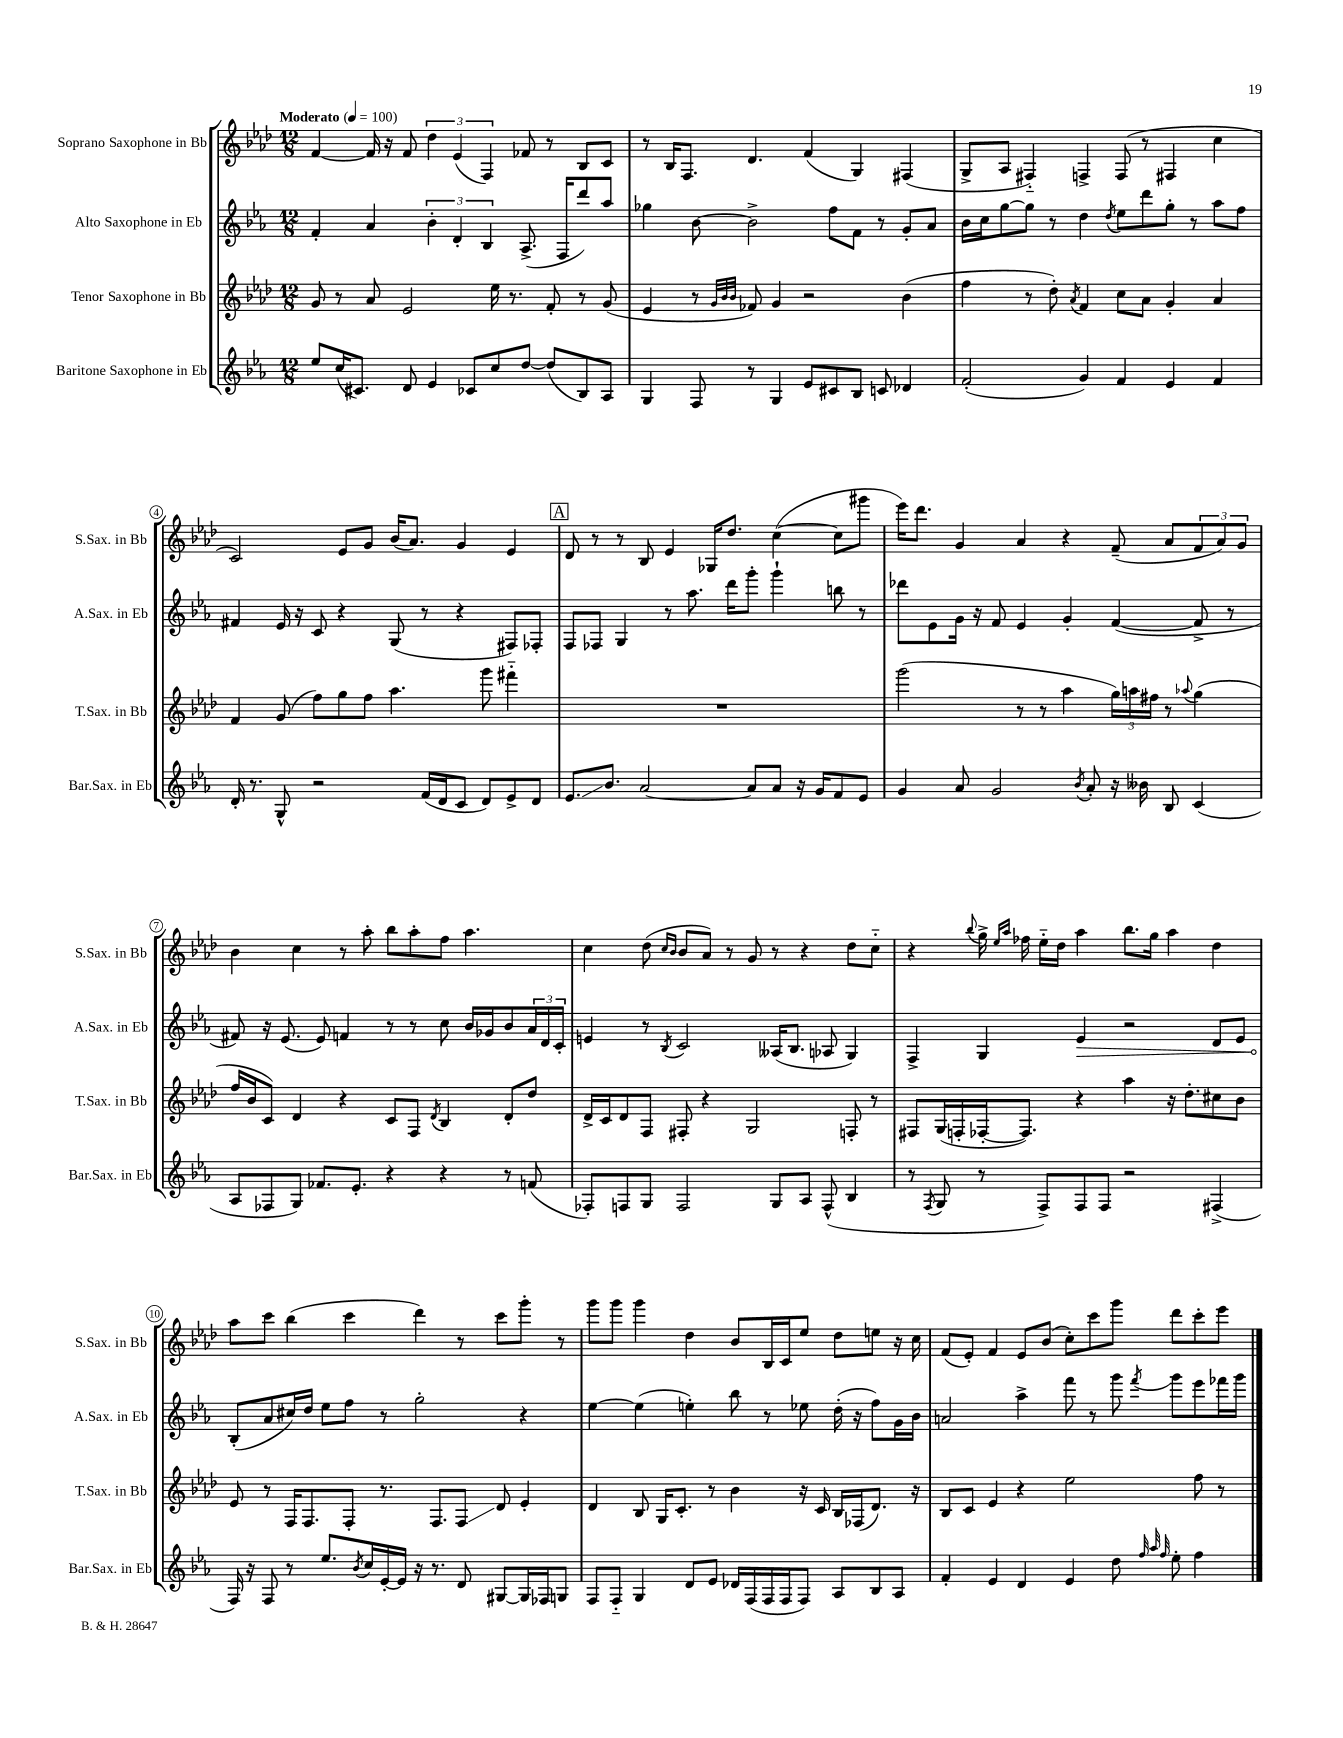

**kern	**kern	**kern	**kern
*staff4	*staff3	*staff2	*staff1
*clefG2	*clefG2	*clefG2	*clefG2
*k[b-e-a-]	*k[b-e-a-d-]	*k[b-e-a-]	*k[b-e-a-d-]
*M12/8	*M12/8	*M12/8	*M12/8
*MM100	*MM100	*MM100	*MM100
8ee-/L	8g/	4f'/	[4f/
(16cc/K	8r	.	.
8.c#/J)	.	.	.
.	8a-/	4a-/	16f/]
.	.	.	16r
8d/	2e-/	.	8f/
4e-/	.	6b-'\	6dd-\
.	.	6d'/	(6e-/
8c-/L	.	.	.
.	.	6B-/	6F/)
8cc/	16ee-\	.	.
.	8.r	.	.
[8dd/J	.	(8.A-^/	8f-/
(8dd/]L	8f'/	.	8r
.	.	16F/LK	.
8B-/)	8r	8ddd/)	8B-/L
8A-/J	(8g/	8aa-/J	8c/J
=	=	=	=
4G/	4e-/	4gg-\	8r
.	.	.	16B-/LK
.	.	.	8.F/J
8F/	8r	[8b-\	.
.	32qqg/LLL	.	.
.	32qqb-/	.	.
.	32qqb-/JJJ	.	.
8r	8f-/)	2b-^\]	4.d-/
4G/	4g/	.	.
8e-/L	2r	.	(4f/
8c#/	.	8ff\L	.
8B-/J	.	8f\J	4G/)
8c/	.	8r	.
4d-/	(4b-\	8g'/L	(4F#/
.	.	8a-/J	.
=	=	=	=
(2f'/	4ff\	16b-\LL	8G^/L
.	.	16cc\J	.
.	.	[8gg\	8A-/J
.	8r	8gg\]J	4F#'~/)
.	8dd-'\)	8r	.
.	8qa-/	.	.
4g/)	4f/	4dd\	4F^/
.	.	8qdd/	.
4f/	8cc\L	8ee-\L	(8F/
.	8a-\J	8ddd\	8r
4e-/	4g'/	8gg'\J	4F#/
.	.	8r	.
4f/	4a-/	8aa-\L	4cc\
.	.	8ff\J	.
=	=	=	=
16d'/	4f/	4f#/	2c/)
8.r	.	.	.
8G^^/	(8g/	16e-/	.
.	.	16r	.
2r	8ff\L)	8c/	.
.	8gg\	4r	8e-/L
.	8ff\J	.	8g/J
.	4.aa-\	(8G/	(16b-/LK
.	.	.	8.a-/J)
(16f/LL	.	8r	.
16d/J	.	.	.
8c/J	.	4r	4g/
8d/L)	8ggg\	.	.
8e-^/	4fff#'~\	8F#/L)	4e-/
8d/J	.	8F-'/J	.
=	=	=	=
8.e-/L	1.r	8F/L	8d-/
.	.	8F-/J	8r
8.b-/J	.	.	.
.	.	4G/	8r
[2a-/	.	.	8B-/
.	.	8r	4e-/
.	.	8.aa-\	.
.	.	.	16G-/LK
.	.	16ddd\LK	8.dd-/J
8a-/]L	.	8ggg'\J	.
8a-/J	.	4ggg`\	([4cc\
16r	.	.	.
16g/LK	.	.	.
8f/	.	8bb\	8cc\]L
8e-/J	.	8r	8ggg#\J
=	=	=	=
4g/	(2ggg\	8ddd-\L	16eee-\LK)
.	.	.	8.ddd-\J
.	.	8e-\	.
8a-/	.	16g\Jk	4g/
.	.	16r	.
2g/	.	8f/	.
.	8r	4e-/	4a-/
.	8r	.	.
.	4aa-\	4g'/	4r
8qb-/	.	.	.
8a-'/	.	.	.
16r	24gg\LL)	([4f/	(8f~/
.	24aa\	.	.
16b--\	.	.	.
.	24ff#\JJ	.	.
8B-/	8r	.	8a-/L
.	8qqaa-/	.	.
(4c/	(4gg\	8f^/]	12f/
.	.	.	12a-/)
.	.	8r	.
.	.	.	12g/J
=	=	=	=
8A-/L	16ff/LL	8f#/)	4b-\
.	16b-/J	.	.
8F-/	8c/J)	16r	.
.	.	(8.e-/	.
8G/J)	4d-/	.	4cc\
8.f-/L	.	8e-/)	.
.	4r	4f/	8r
8.e-'/J	.	.	.
.	.	.	8aa-'\
4r	8c/L	8r	8bb-\L
.	8F/J	8r	8aa-'\
.	8qd-/	.	.
4r	4B-/	8cc\	8ff\J
.	.	16b-/LL	4.aa-\
.	.	16g-/J	.
8r	8d-'/L	8b-/	.
(8f/	8dd-/J	24a-/L	.
.	.	24d/	.
.	.	24c'/JJ	.
=	=	=	=
8F-'/L)	16d-^/LL	4e/	4cc\
.	16c/J	.	.
8F/	8d-/	.	.
8G/J	8F/J	8r	(8dd-\
.	.	.	16qqcc/LL
.	.	8qB-/	16qqb-/JJ
2F/	8F#'/	2c/	8b-/L
.	4r	.	8a-/J)
.	.	.	8r
.	2G/	.	8g/
8G/L	.	(16A--/LK	8r
.	.	8.B-/J	.
8A-/J	.	.	4r
(8F^^/	.	8A-/	.
4B-/	8F'/	4G/)	8dd-\L
.	8r	.	8cc'~\J
=	=	=	=
8r	8F#/L	4F^/	4r
8qF/	.	.	.
8G/	(16G/L	.	.
.	16F'/	.	.
.	.	.	8qqbb-/
8r	[16F-'/J	4G/	16gg^\
.	.	.	16qqee-/LL
.	.	.	16qqaa-/JJ
.	8.F-/]J)	.	16ff-\
8F^/L)	.	.	16ee-'~\LL
.	.	.	16dd-\JJ
8F/	4r	4e-/	4aa-\
8F/J	.	.	.
2r	4aa-\	2r	8.bb-\L
.	.	.	16gg\Jk
.	16r	.	4aa-\
.	8.dd-'\L	.	.
(4F#^/	8cc#\	8d/L	4dd-\
.	8b-\J	8e-/J	.
=	=	=	=
16F/)	8e-/	(8B-'/L	8aa-\L
16r	.	.	.
8F/	8r	8a-/	8ccc\J
8r	16F/LK	16cc#/L)	(4bb-\
.	8.F/	16dd/JJ	.
8.ee-/L	.	8ee-\L	.
.	8F'/J	8ff\J	4ccc\
8qb-/	.	.	.
16cc/L	.	.	.
[16e-'/	8.r	8r	.
16e-/]JJ	.	.	.
16r	.	2gg'\	4ddd-\)
8.r	8.F/L	.	.
8d/	8F/J	.	8r
[8G#/L	8d-/	.	8ccc\L
16G#/]L	4e-'/	4r	8ggg'\J
16F-/J	.	.	.
8G/J	.	.	8r
=	=	=	=
8F/L	4d-/	[4ee-\	8ggg\L
8F'~/J	.	.	8ggg\J
4G/	8B-/	(4ee-\]	4ggg\
.	16G/LK	.	.
.	8.c'/J	.	.
8d/L	.	4ee'\)	4dd-\
8e-/J	8r	.	.
16d-/LL	4b-\	8bb-\	8b-/L
(16F/	.	.	.
16F/	.	8r	16B-/L
16F/J	.	.	16c/J
8F/J)	16r	8ee-\	8ee-/J
.	16c/	.	.
8A-/L	16B-/LL	(16dd'\	8dd-\L
.	(16F-/J	16r	.
8B-/	8.d-/J)	8ff\L)	8ee\J
8A-/J	.	16g\L	16r
.	16r	16b-\JJ	16cc\
=	=	=	=
4f'/	8B-/L	2a/	(8f/L
.	8c/J	.	8e-'/J)
4e-/	4e-/	.	4f/
4d/	4r	4aa-^\	8e-/L
.	.	.	(8b-/J
4e-/	2ee-\	8fff\	8cc'\L)
.	.	8r	8ccc\
8dd\	.	8ggg\	8ggg\J
32qqff/	.	.	.
32qqaa-/	.	.	.
32qqff/	.	8qfff/	.
8ee-'\	.	8ggg\L	8ddd-\L
4ff\	8ff\	8eee-\	8ccc'\
.	8r	16fff-\L	8eee-\J
.	.	16ggg\JJ	.
==	==	==	==
*-	*-	*-	*-
